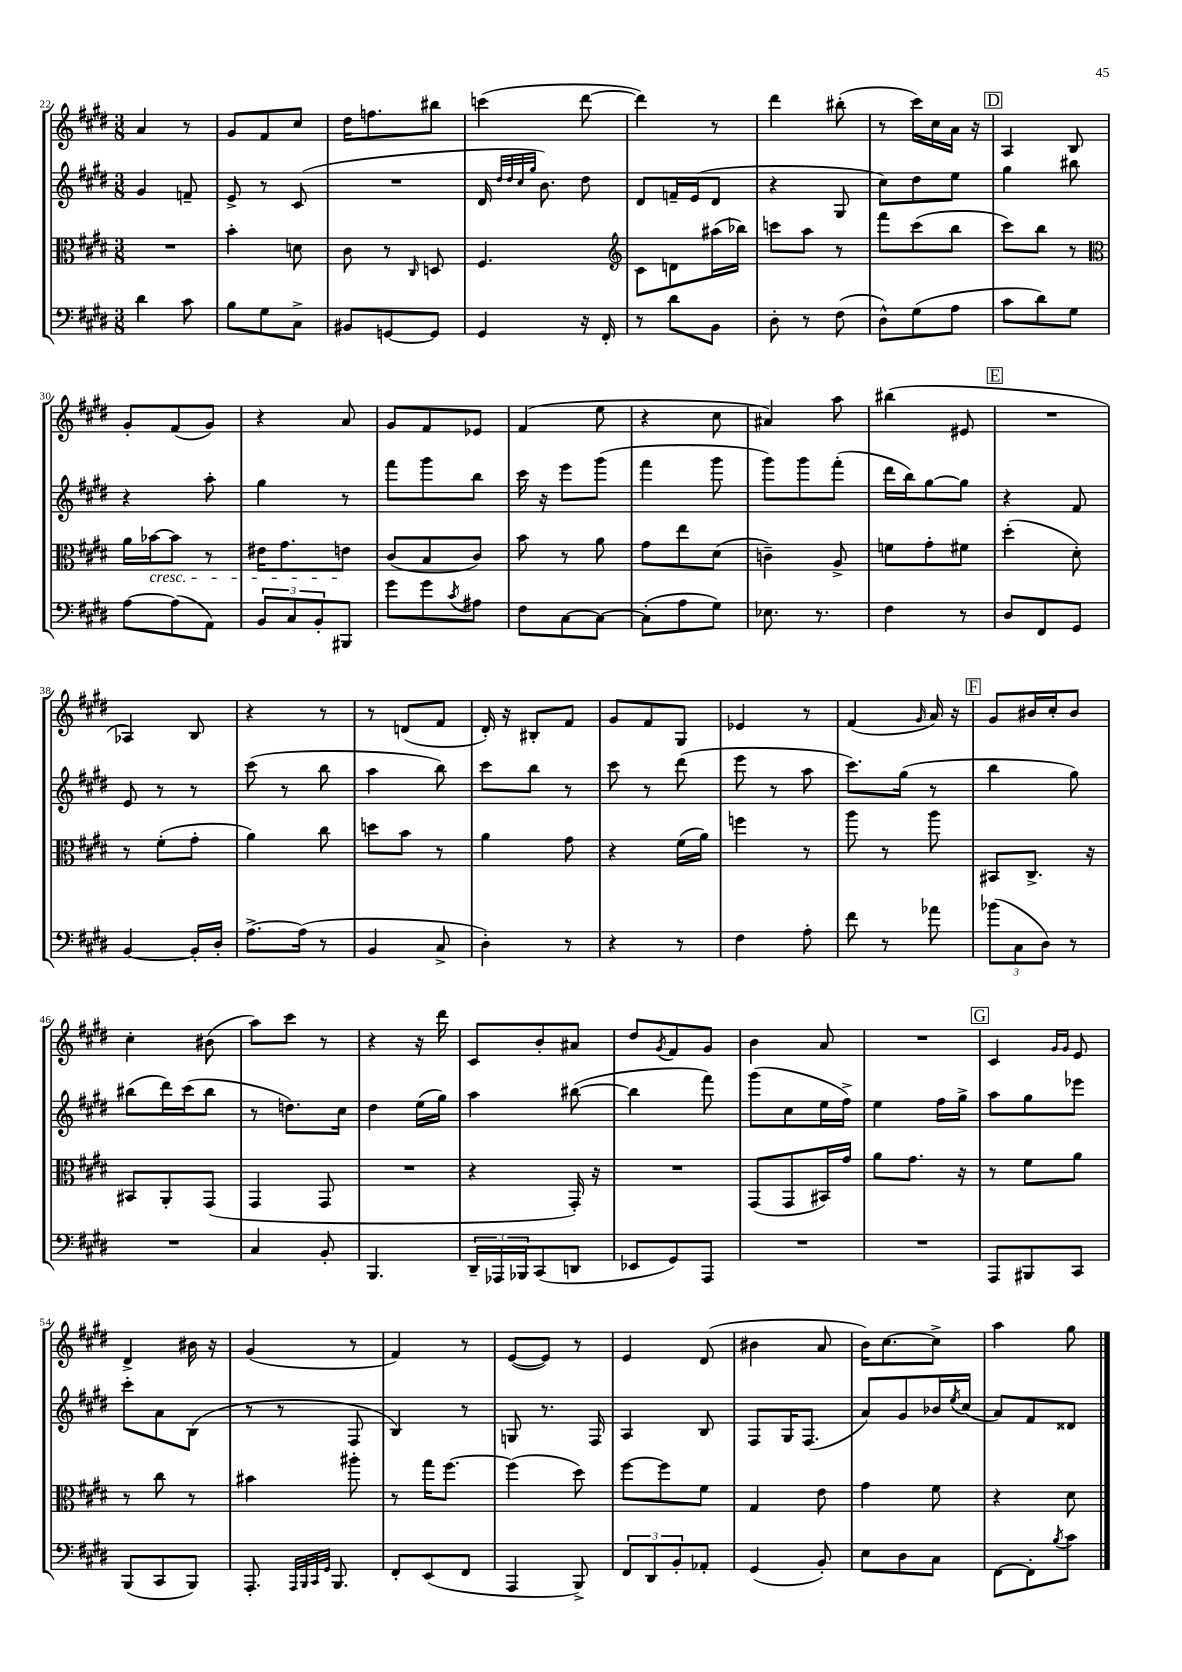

**kern	**kern	**kern	**kern
*staff4	*staff3	*staff2	*staff1
*clefF4	*clefC3	*clefG2	*clefG2
*k[f#c#g#d#]	*k[f#c#g#d#]	*k[f#c#g#d#]	*k[f#c#g#d#]
*M3/8	*M3/8	*M3/8	*M3/8
4d#	4.r	4g#	4a
8c#	.	8f~	8r
=	=	=	=
8B	4b'	8e^	8g#
8G#	.	8r	8f#
8C#^	8d	(8c#	8cc#
=	=	=	=
8BB#	8c#	4.r	16dd#
.	.	.	8.ff
[8GG	8r	.	.
.	16qqC#	.	.
8GG]	8D	.	8bb#
=	=	=	=
4GG#	4.F#	16d#	(4ccc
.	.	32qqdd#	.
.	.	32qqdd#	.
.	.	32qqcc#	.
.	.	32qqgg#	.
.	.	8.b)	.
16r	.	8dd#	[8ddd#
16FF#'	.	.	.
=	=	=	=
*	*clefG2	*	*
8r	8c#	8d#	4ddd#])
8d#	8d	16f~	.
.	.	(16e	.
8BB	(16aa#	8d#	8r
.	16bb-)	.	.
=	=	=	=
8D#'	8ccc	4r	4ddd#
8r	8aa	.	.
(8F#	8r	8G#	(8bb#'
=	=	=	=
8D#^^)	8fff#	8cc#)	8r
(8G#	(8ccc#	8dd#	16ccc#)
.	.	.	16cc#
8A	8bb	8ee	16a
.	.	.	16r
=	=	=	=
8c#	8ccc#)	4gg#	4A
8d#)	8bb	.	.
8G#	8r	8bb#	8B
=	=	=	=
*	*clefC3	*	*
[8A	16a	4r	8g#'
.	[16b-	.	.
(8A]	8b-]	.	(8f#
8AA)	8r	8aa'	8g#)
=	=	=	=
12BB	16e#	4gg#	4r
.	8.g#	.	.
12C#	.	.	.
12BB'	.	.	.
8BBB#	8e	8r	8a
=	=	=	=
8g#	(8c#	8fff#	8g#
8g#	8B	8ggg#	8f#
8qc#	.	.	.
8A#	8c#)	8bb	8e-
=	=	=	=
8F#	8b	16ccc#	(4f#
.	.	16r	.
[8C#	8r	8eee	.
8C#_	8a	(8ggg#	8ee
=	=	=	=
(8C#']	8g#	4fff#	4r
8A	8ee	.	.
8G#)	(8d#	8ggg#	8cc#
=	=	=	=
8.E-	4c~)	8ggg#)	4a#)
.	.	8ggg#	.
8.r	.	.	.
.	8A^	(8fff#'	8aa
=	=	=	=
4F#	8f	16ddd#	(4bb#
.	.	16bb)	.
.	8g#'	[8gg#	.
8r	8f#	8gg#]	8e#
=	=	=	=
8D#	(4dd#'	4r	4.r
8FF#	.	.	.
8GG#	8d#')	8f#	.
=	=	=	=
[4BB	8r	8e	4A-)
.	(8f#'	8r	.
16BB']	8g#'	8r	8B
16D#'	.	.	.
=	=	=	=
[8.A^	4a)	(8ccc#	4r
.	.	8r	.
(16A]	.	.	.
8r	8cc#	8bb	8r
=	=	=	=
4BB	8dd	4aa	8r
.	8b	.	(8d
8C#^	8r	8bb)	8f#
=	=	=	=
4D#')	4a	8ccc#	16d#')
.	.	.	16r
.	.	8bb	8B#'
8r	8g#	8r	8f#
=	=	=	=
4r	4r	8ccc#	8g#
.	.	8r	8f#
8r	(16f#	(8ddd#	8G#
.	16a)	.	.
=	=	=	=
4F#	4ff	8eee	4e-
.	.	8r	.
8A'	8r	8aa	8r
=	=	=	=
8f#	8aa	8.ccc#)	(4f#
8r	8r	.	.
.	.	(16gg#	.
.	.	.	16qqg#
8a-	8aa	8r	16a)
.	.	.	16r
=	=	=	=
(12b-	8BB#	4bb	8g#
12C#	.	.	.
.	8.C#^	.	16b#
12D#)	.	.	.
.	.	.	16cc#'
8r	.	8gg#)	8b#
.	16r	.	.
=	=	=	=
4.r	8BB#	(8bb#	4cc#'
.	8AA'	16ddd#)	.
.	.	(16ccc#	.
.	(8GG#	8bb#	(8b#
=	=	=	=
4C#	4GG#	8r	8aa)
.	.	8.dd)	8ccc#
8BB'	8GG#	.	8r
.	.	16cc#	.
=	=	=	=
4.BBB	4.r	4dd#	4r
.	.	(16ee	16r
.	.	16gg#)	16ddd#
=	=	=	=
24DD#~	4r	4aa	8c#
24AAA-	.	.	.
24BBB-	.	.	.
(8CC#	.	.	8b'
8DD	16GG#')	([8bb#	8a#
.	16r	.	.
=	=	=	=
8EE-	4.r	4bb#]	8dd#
.	.	.	8qg#
8GG#)	.	.	8f#
8AAA	.	8fff#)	8g#
=	=	=	=
4.r	(8GG#	(8ggg#	4b
.	8GG#	8cc#	.
.	16BB#)	16ee	8a
.	16g#	16ff#^)	.
=	=	=	=
4.r	8a	4ee	4.r
.	8.g#	.	.
.	.	16ff#	.
.	16r	16gg#^	.
=	=	=	=
8AAA	8r	8aa	4c#
8BBB#	8f#	8gg#	.
.	.	.	16qqg#
.	.	.	16qqg#
8CC#	8a	8eee-	8e
=	=	=	=
(8BBB	8r	8ccc#'	4d#^
8CC#	8cc#	8a	.
8BBB)	8r	(8B	16b#
.	.	.	16r
=	=	=	=
8.AAA'	4b#	8r	(4g#
.	.	8r	.
32qqAAA	.	.	.
32qqBBB	.	.	.
32qqCC#	.	.	.
32qqGG#	.	.	.
8.BBB	.	.	.
.	8aa#'	8F#	8r
=	=	=	=
8FF#'	8r	4B)	4f#)
(8EE	16gg#	.	.
.	[8.ff#	.	.
8FF#	.	8r	8r
=	=	=	=
4AAA	(4ff#]	8G	([8e
.	.	8.r	8e])
8BBB^)	8dd#)	.	8r
.	.	16F#	.
=	=	=	=
12FF#	[8ff#	4A	4e
12DD#	.	.	.
.	8ff#]	.	.
12BB'	.	.	.
8AA-'	8f#	8B	(8d#
=	=	=	=
(4GG#	4G#	8F#	4b#
.	.	16G#	.
.	.	(8.F#	.
8BB')	8e	.	8a
=	=	=	=
8E	4g#	8a)	16b)
.	.	.	[8.cc#
8D#	.	8g#	.
8C#	8f#	16b-	8cc#^]
.	.	8qee	.
.	.	(16cc#	.
=	=	=	=
[8FF#	4r	8a)	4aa
8FF#']	.	8f#	.
8qB	.	.	.
8c#	8d#	8d##	8gg#
==	==	==	==
*-	*-	*-	*-
